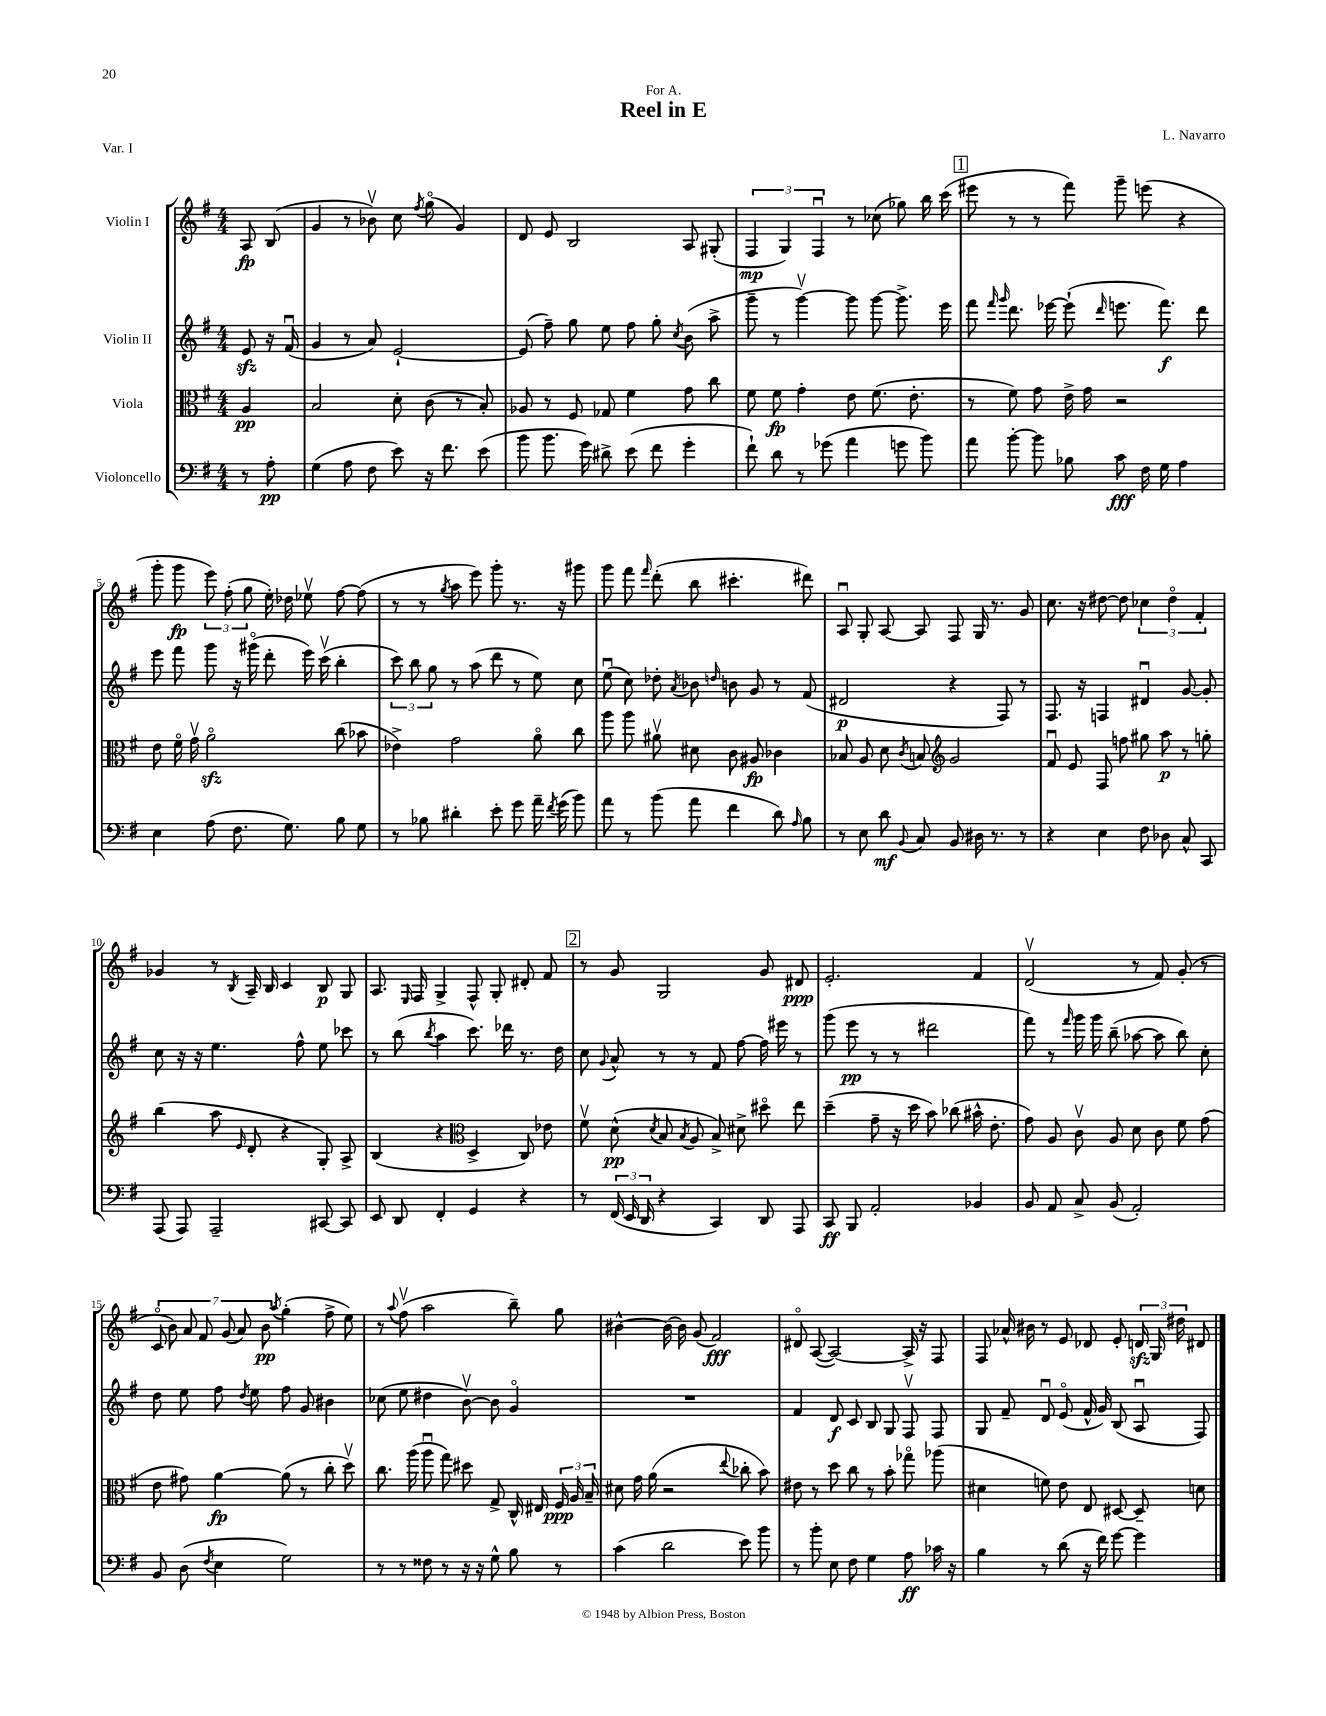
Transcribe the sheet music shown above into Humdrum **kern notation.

**kern	**kern	**kern	**kern
*staff4	*staff3	*staff2	*staff1
*clefF4	*clefC3	*clefG2	*clefG2
*k[f#]	*k[f#]	*k[f#]	*k[f#]
*M4/4	*M4/4	*M4/4	*M4/4
8r	4A/	8e/	8A/
8A'\	.	16r	(8B/
.	.	(16f#u/	.
=	=	=	=
(4G\	2B/	4g/	4g/
8A\	.	8r	8r
8F#\	.	8a/)	8b-v\)
8e\)	8d'\	[2e`/	8cc\
.	.	.	8qff#/
16r	(8c\	.	(8ggo\
8.f#\	.	.	.
.	8r	.	4g/)
(8e\	8B'/)	.	.
=	=	=	=
8b\	8A-/	(8e/]	8d/
8.b\	8r	8ff#~\)	8e/
.	8F#/	8gg\	2B/
16g\)	.	.	.
8d#^\	8G-/	8ee\	.
(8e\	4f#\	8ff#\	.
8f#\	.	8gg'\	.
.	.	8qcc/	.
4g'\	8g\	(8b\	8A/
.	8cc\	8aa^\	(8G#'/
=	=	=	=
8f#`\)	8f#\	8ggg~\	6F#/
8d\	8f#\	8r	.
.	.	.	6G/)
8r	4g'\	[4gggv\)	.
.	.	.	6F#u/
(8g-\	.	.	.
4a\	8e\	8ggg\]	8r
.	(8.f#\	[8ggg\	(8cc-\
8g\	.	8.ggg^\]	8gg-\)
.	8.e'\	.	.
8b\)	.	.	16bb\
.	.	16eee\	(16ccc\
=	=	=	=
8a\	8r	8fff#\	8eee#\
.	.	16qqfff#/	.
.	.	16qqggg/	.
[8b'\	8f#\)	8.ddd\	8r
8b\]	8g\	.	8r
.	.	[16eee-\	.
8B-\	16e^\	(8eee-`\]	8fff#\)
.	16g\	.	.
.	.	16qqddd/	.
8c\	2r	8.eee\	8ggg~\
16F#\	.	.	(8eee\
16G\	.	8.fff#\)	.
4A\	.	.	4r
.	.	8ddd\	.
=	=	=	=
4E\	8e\	8eee\	8ggg'\
.	16f#o\	8fff#\	8ggg\
.	16gv\	.	.
(8A\	2ao\	8ggg\	12eee\)
.	.	.	(12ff#'\
8.F#\	.	16r	.
.	.	.	12gg\
.	.	(16ggg#o\	.
.	.	8ddd'\	16ee'\)
8.G\)	.	.	16dd-\
.	.	16eee\)	8ee-v\
.	.	(16cccv\	.
8B\	(8cc\	4bb'\	[8ff#\
8G\	8b-\	.	(8ff#\]
=	=	=	=
8r	4e-^\)	12ccc\)	8r
.	.	12bb\	.
8B-\	.	.	8r
.	.	12gg\	.
.	.	.	8qgg/
4d#'\	2g\	8r	8aa\
.	.	(8aa\	8eee\)
8e'\	.	8ddd\	8ggg'\
8g\	.	8r	8.r
16a~\	8ao\	8ee\)	.
8qf#/	.	.	.
(16g\	.	.	16r
8b\)	8cc\	8cc\	8ggg#\
=	=	=	=
8a\	8aa\	(8eeu\	8ggg\
8r	8aa\	8cc\)	8fff#\
.	.	.	16qqfff#/
(8b\	8a#v\	8dd-'\	(8ddd'\
.	.	8qa/	.
8a\	8d#\	8b-\	8bb\
.	.	16qqdd/	.
4f#\	8c\	8b\	4.ccc#'\
.	8A#/	8g/	.
8d\)	4c-\	8r	.
16qqA/	.	.	.
8B\	.	(8f#/	8ddd#\)
=	=	=	=
8r	8B-/	2d#/	8Au/
8E\	8A/	.	8G'/
8d\	8d\	.	[8A/
8qqBB/	8qc/	.	.
8C/	8B/	.	8A/]
*	*clefG2	*	*
8BB/	2g/	4r	8F#/
16D#\	.	.	16G/
8.r	.	.	8.r
.	.	8F#/)	.
8r	.	8r	8g/
=	=	=	=
4r	8f#u/	8.F#/	8.cc\
.	8e/	.	.
.	.	16r	16r
4E\	8F#/	4F/	[8dd#\
.	8ff\	.	8dd#\]
8F#\	8gg#\	4d#u/	6cc-\
8D-\	8aa\	.	.
.	.	.	6dd#o\
8C^^/	8r	[8g/	.
.	.	.	6f#'/
8CC/	8gg'\	8g'/]	.
=	=	=	=
(8AAA/	(4bb\	8cc\	4g-/
8AAA/)	.	16r	.
.	.	16r	.
2AAA~/	8aa\	4.ee\	8r
.	16qqe/	.	8qB/
.	8d'/	.	16A~/
.	.	.	16B/
.	4r	.	4c/
.	.	8ff#^^\	.
[8CC#/	8G'/)	8ee\	8B/
8CC#/]	8A^/	8ccc-\	8G/
=	=	=	=
8EE/	(4B/	8r	8.A/
8DD/	.	(8bb\	.
.	.	.	16qqE/
.	.	.	16F#/
.	.	8qbb/	.
4FF#'/	4r	4aa\	4G^/
*	*clefC3	*	*
4GG/	4D^/	8.ccc\)	8F#^^/
.	.	.	8G'/
.	.	16ddd-\	.
4r	8C/)	8.r	8d#'/
.	8e-\	.	8f#/
.	.	16dd\	.
=	=	=	=
8r	8f#v\	8cc\	8r
.	.	8qqg/	.
(24FF#/	(8d^^\	8a^^/	8g/
24EE/	.	.	.
24DD/	.	.	.
.	8qd/	.	.
4r	8B/	8r	2G/
.	8qB/	.	.
.	8A/	8r	.
4CC/)	8B^/)	8f#/	.
.	8d#^\	[8ff#\	.
8DD/	8dd#o\	16ff#\]	8g/
.	.	16eee#\	.
8AAA/	8ee\	8r	8d#/
=	=	=	=
8CC/	(4dd~\	(8ggg\	2.e'/
8BBB/	.	8eee\	.
2AA'/	8g~\	8r	.
.	16r	8r	.
.	16dd\	.	.
.	8b\)	2ddd#\	.
.	(8cc-\	.	.
4BB-/	16b#^^\	.	4f#/
.	8.e'\	.	.
=	=	=	=
8BB/	8g\)	8fff#\)	(2dv/
8AA/	8A/	8r	.
.	.	16qqfff#/	.
8C^/	8cv\	16ggg\	.
.	.	16ggg\	.
(8BB/	8A/	(8bb~\	.
2AA'/)	8d\	[8aa-\	8r
.	8c\	8aa-\]	8f#/)
.	8f#\	8bb\)	(8g'/
.	(8g\	8cc'\	8r
=	=	=	=
8BB/	8e\	8dd\	14co/
.	.	.	14b\)
(8D\	8g#\)	8ee\	.
.	.	.	14a/
.	.	.	14f#/
8qF#/	.	.	.
4E\	[4a\	8ff#\	.
.	.	.	(14g/
.	.	.	14a/)
.	.	8qdd/	.
.	.	8ee\	.
.	.	.	14b\
.	.	.	8qaa/
2G\)	(8a\]	8ff#\	(4gg'\
.	8r	8g/	.
.	8cc'\	4b#\	8ff#^\
.	8ddv\)	.	8ee\)
=	=	=	=
8r	8.cc\	(8cc-\	8r
.	.	.	8qqaa/
8r	.	8ee\	(8ff#v\
.	(16aa\	.	.
8F##\	8aau\	4dd#\	2aa\
8r	8gg\)	.	.
16r	8dd#\	[8bv\)	.
16r	.	.	.
8G^^\	8G^/	8b\]	.
8B\	16C^^/	4go/	8bb~\)
.	16E#/	.	.
8r	24F#/	.	8gg\
.	24A/	.	.
.	24B~/	.	.
=	=	=	=
(4c\	8d#\	1r	[4b#^^\
.	16g\	.	.
.	(16a\	.	.
2d\	2r	.	16b#\_
.	.	.	16b#\]
.	.	.	(8g/
.	.	.	2f#/)
.	8qqee/	.	.
8e\)	8cc-'\	.	.
8b\	8b\)	.	.
=	=	=	=
8r	8e#\	4f#/	8d#o/
8b'\	8r	.	([8A/
8E\	8dd\	8d/	2A/_)
8F#\	8cc\	8c/	.
4G\	8r	8B/	.
.	8b'\	8G/	.
8A\	8gg-o\	8F#v/	16A^/]
.	.	.	16r
16c-\	(8aa-\	8F#/	8F#/
16r	.	.	.
=	=	=	=
4B\	4d#\	8G/	8F#/
.	.	8f#~/	16a-^^/
.	.	.	16b#\
8r	8f\)	8du/	8r
(8d\	8e\	(8eo/	8e/
16r	8E/	16f#^^/	8d-/
16f#\)	.	16g/)	.
[8g\	[8D#/	(8B/	8e'/
4g\]	8D#~/]	8Au/	24d/
.	.	.	24G/
.	.	.	24dd#\
.	8d\	8F#/)	8d#/
==	==	==	==
*-	*-	*-	*-
